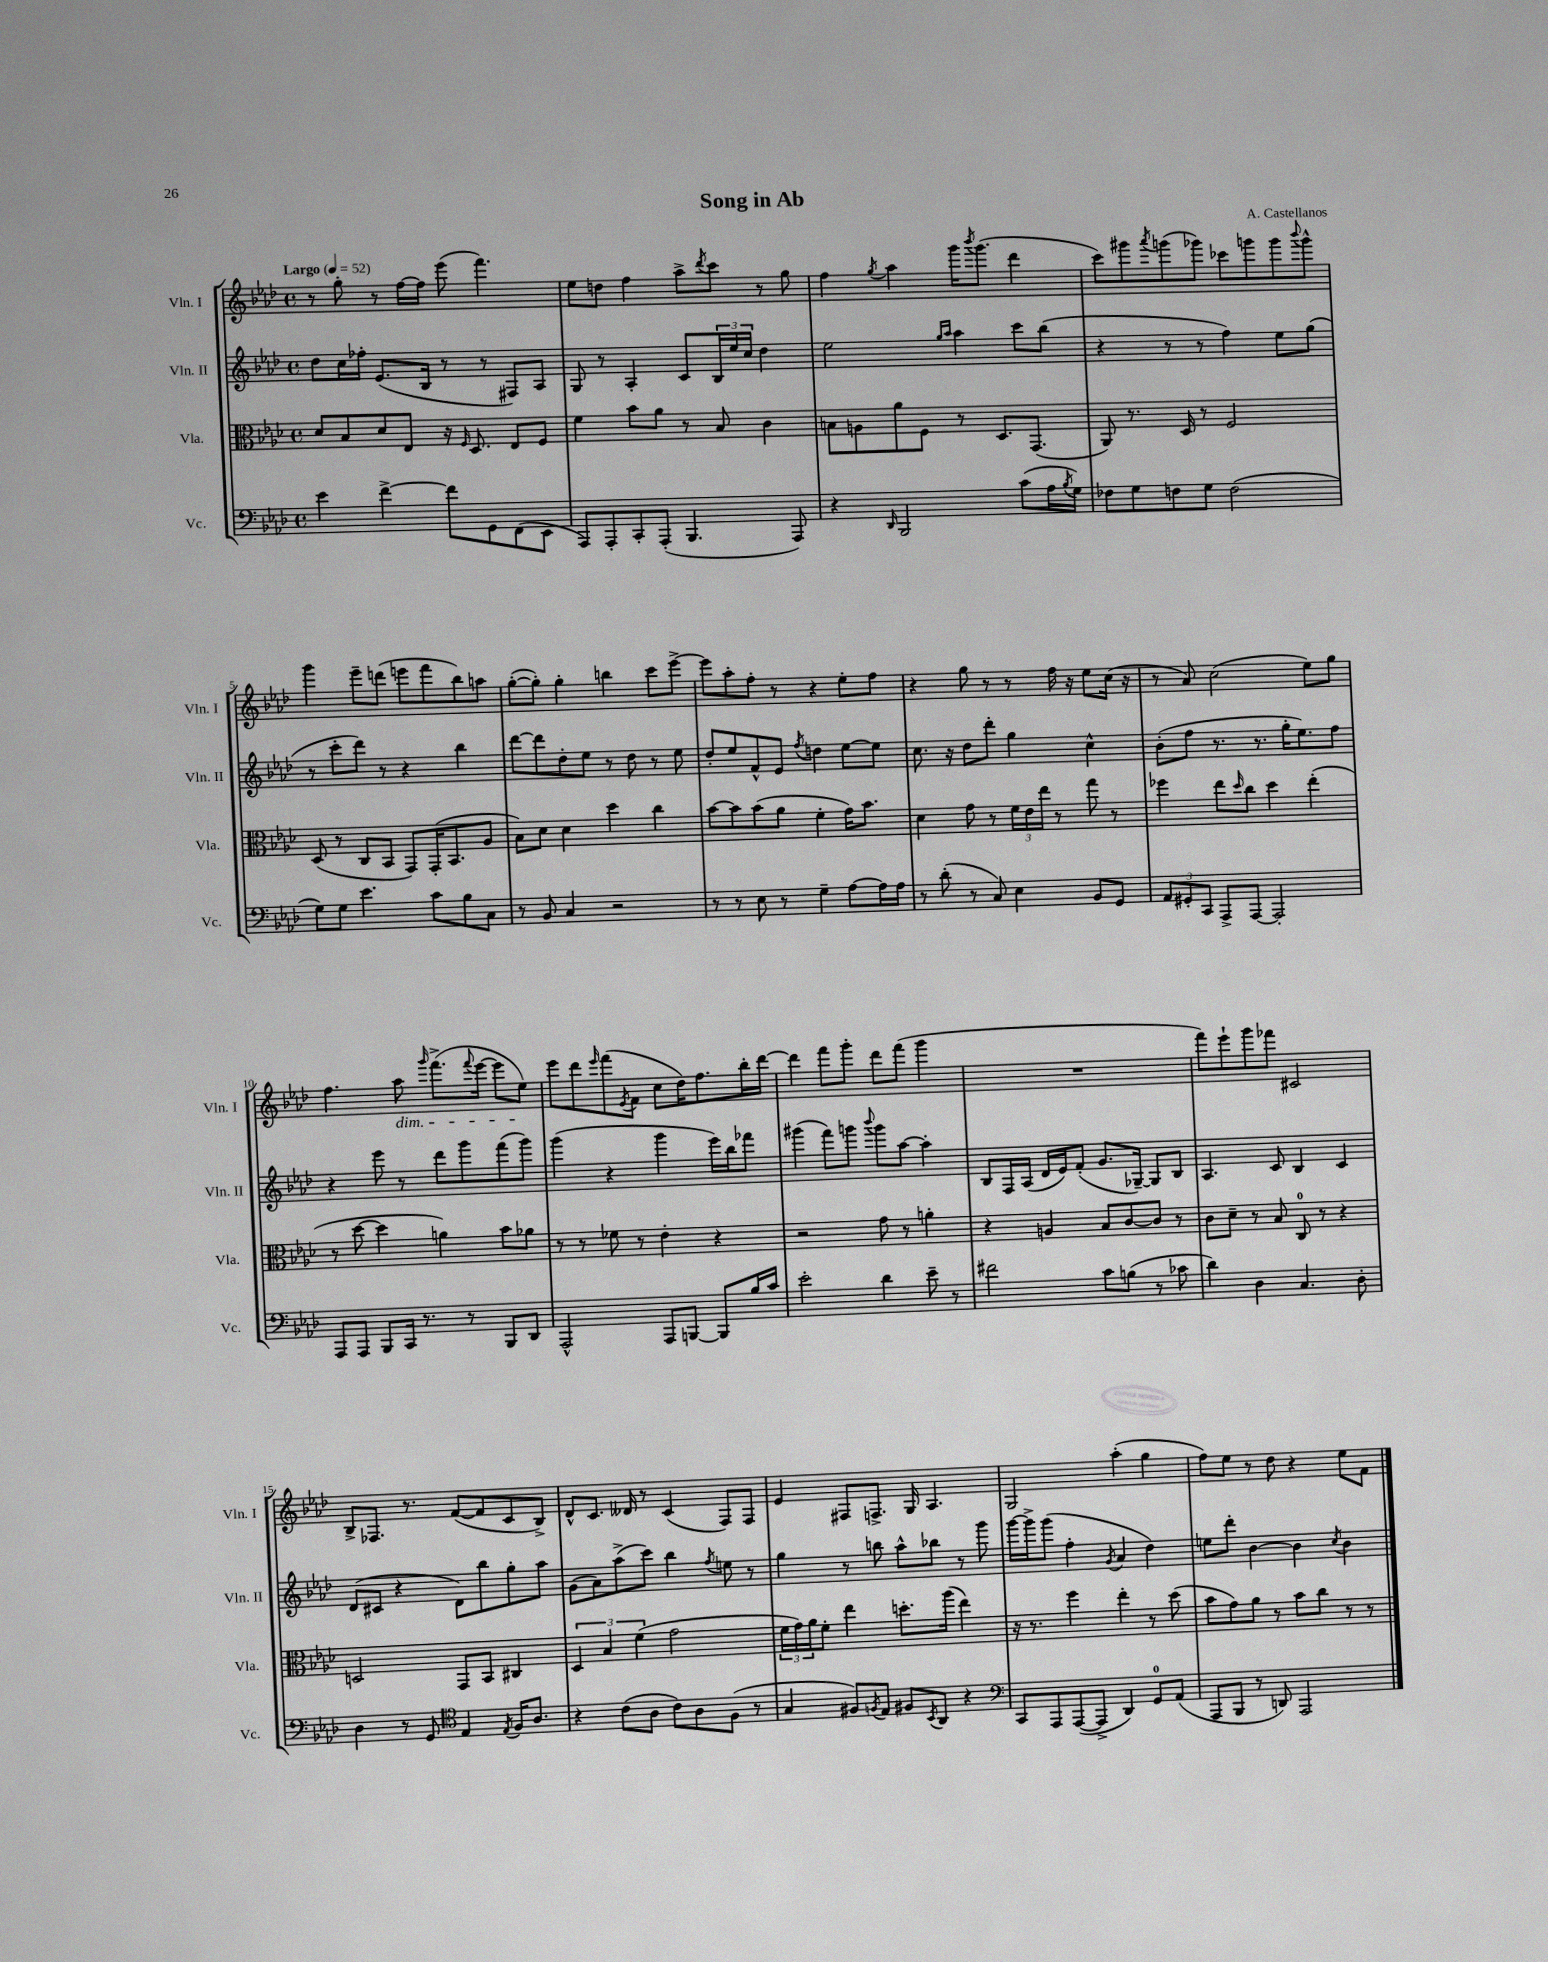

**kern	**kern	**kern	**kern
*staff4	*staff3	*staff2	*staff1
*clefF4	*clefC3	*clefG2	*clefG2
*k[b-e-a-d-]	*k[b-e-a-d-]	*k[b-e-a-d-]	*k[b-e-a-d-]
*M4/4	*M4/4	*M4/4	*M4/4
*met(c)	*met(c)	*met(c)	*met(c)
*MM52	*MM52	*MM52	*MM52
4e-	8d-	8dd-	8r
.	8B-	16cc	8gg'
.	.	16ff-'	.
[4f^	8d-	(8.e-	8r
.	8E-	.	[16ff
.	.	16B-	16ff]
8f]	16r	8r	(8eee-
.	16qqF	.	.
.	8.D-	.	.
8GG	.	8r	4.fff)
(8FF	8E-	8F#)	.
8EE-	8F	8A-	.
=	=	=	=
8AAA-)	4f	8G	8ee-
8AAA-'	.	8r	8dd
8CC'	8b-	4A-'	4ff
(8AAA-'	8a-	.	.
4.BBB-	8r	8c	8aa-^
.	.	.	8qddd-
.	8B-	24B-	8ccc
.	.	24ee-	.
.	.	24cc	.
.	4c	4dd-	8r
8AAA-)	.	.	8gg
=	=	=	=
4r	8B	2ee-	4ff
.	8A	.	.
16qqDD-	.	.	8qgg
2BBB-	8a-	.	4aa-
.	8F	.	.
.	.	16qqgg	.
.	.	16qqaa-	.
.	8r	4aa-	16ggg
.	.	.	8qbbb-
.	.	.	(8.ggg
.	8.D-	.	.
(8c	.	8ccc	4ddd-
.	(8.GG	.	.
16A-	.	(8bb-	.
8qB-	.	.	.
16G)	.	.	.
=	=	=	=
8F-	8AA-)	4r	8ccc)
8G	8.r	.	8ggg#
.	.	.	8qaaa-
8F	.	8r	(8ggg
.	16D-	.	.
8G	8r	8r	8ggg-)
(2F	2F	4ff)	8ccc-
.	.	.	8ggg
.	.	8ee-	8ggg
.	.	.	8qqbbb-
.	.	(8gg	8ggg^^
=	=	=	=
8G)	(8D-	8r	4ggg
8G	8r	8ccc'	.
4.e-	8C	8ddd-)	8eee-~
.	8BB-	8r	(8ddd
.	8GG)	4r	8eee
8c	(16GG'	.	8fff
.	8.BB-	.	.
8B-	.	4bb-	8bb-)
8C	8A-	.	8aa
=	=	=	=
8r	8B-)	[8ddd-	([8gg'
8BB-	8d-	8ddd-]	8gg'])
4C	4d-	8dd-'	4gg'
.	.	8ee-	.
2r	4dd-	8r	4bb
.	.	8dd-	.
.	4cc	8r	8ccc
.	.	8ee-	[8eee-^
=	=	=	=
8r	[8b-	8dd-'	8eee-]
8r	8b-]	8ee-	8aa-'
8E-	(8b-	8f^^	8ff'
8r	8a-	8e-	8r
.	.	8qff	.
4G~	4f'	4dd	4r
[8A-	16g)	[8ee-	8ee-'
.	8.b-	.	.
16A-]	.	8ee-]	8ff
16A-	.	.	.
=	=	=	=
8r	4d-	8.cc	4r
(8d-'	.	.	.
.	.	16r	.
8r	8g	8dd-	8gg
8C)	8r	8ddd-'	8r
4E-	24f	4gg	8r
.	24e-	.	.
.	24ee-	.	.
.	8r	.	16ff
.	.	.	16r
8BB-	8gg	4cc^^	8ee-
8GG	8r	.	(16cc
.	.	.	16r
=	=	=	=
12AA-	4ff-	(8b-'	8r
12GG#'	.	.	.
.	.	8ff	8a-)
12CC	.	.	.
8AAA-^	8ee-	8.r	(2cc
.	16qqdd-	.	.
[8AAA-	8cc	.	.
.	.	8.r	.
2AAA-']	4dd-	.	.
.	.	16gg'	.
.	.	8.ee-)	.
.	(4ee-'	.	8ee-)
.	.	8ff	8gg
=	=	=	=
8AAA-	8r	4r	4.ff
8AAA-	[8dd-	.	.
8BBB-	4dd-]	8eee-	.
16CC	.	8r	8aa-
8.r	.	.	.
.	.	.	16qqggg
.	4a)	8ddd-	(8.fff^
8r	.	8ggg	.
.	.	.	8qqfff
.	.	.	[16eee-
8BBB-	8b-	(8fff	8eee-]
8DD-	8a-	8ggg)	8ee-)
=	=	=	=
2AAA-^^	8r	(4ggg	8eee-
.	8r	.	8ddd-
.	.	.	16qqeee-
.	8f-	4r	(8fff
.	.	.	8qe-
.	8r	.	8f
8AAA-	4e-'	4ggg	8cc
[8BBB	.	.	16dd-)
.	.	.	8.ff
8BBB]	4r	16eee-)	.
.	.	16bb-	.
16B-	.	8fff-	16bb-'
16c	.	.	[16ddd-
=	=	=	=
2e-'	2r	(4ggg#	4ddd-]
.	.	8fff)	8fff
.	.	8ggg	8ggg'
.	.	8qqbbb-	.
4d-	8g	8ggg	8ddd-
.	8r	[8aa-	(8fff
8e-~	4a'	4aa-']	4ggg
8r	.	.	.
=	=	=	=
2f#	4r	8B-	1r
.	.	16F	.
.	.	(16A-	.
.	4A	16d-	.
.	.	16e-)	.
.	.	(8f'	.
8c	8B-	8.g	.
(8B	[8c	.	.
.	.	[16G-~)	.
8r	8c]	8G-]	.
8c-	8r	8B-	.
=	=	=	=
4d-)	8c	4.A-	8fff)
.	8d-~	.	8eee-`
4D-	8r	.	8ggg
.	8B-	8c	8fff-
4.C	8C	4B-	2c#
.	8r	.	.
.	4r	4c	.
8D-'	.	.	.
=	=	=	=
4D-	2D	(8d-	8B-^
.	.	8c#	8.F-
8r	.	4r	.
.	.	.	8.r
8GG	.	.	.
*clefC4	*	*	*
4E-	8GG	8d-)	([8f
.	8BB-	8bb-	8f]
8qE-	.	.	.
16F	4C#	8gg'	8c
8.A-	.	.	.
.	.	8aa-	8B-^)
=	=	=	=
4r	6D-	(8g	8d-^^
.	.	8a-)	8.c
.	6B-	.	.
(8c	.	(8aa-^	.
.	.	.	16d--
.	(6f	.	.
8A-	.	8ccc)	8r
8c)	2g	4bb-	(4c
8A-	.	.	.
.	.	8qff	.
(8F	.	8ee	8F)
8r	.	8r	8F
=	=	=	=
4G	24f	4gg	4e-
.	24g)	.	.
.	24a-	.	.
.	8f'	.	.
8F#)	4ee-	8r	8F#
8qF	.	.	.
8E-	.	8bb	8.F^
8F#	8.dd'	8aa-^^	.
.	.	.	16G
8qBB-	.	.	.
8AA-	.	8bb-	4.A-
.	(16aa-	.	.
4r	4ee-)	8r	.
.	.	8ggg	.
=	=	=	=
*clefF4	*	*	*
8CC	16r	[16ggg	2G
.	8.r	16ggg^]	.
8AAA-	.	(8ggg	.
([8AAA-	4ff	4ff'	.
8AAA-^]	.	.	.
.	.	8qg	.
4DD-)	4ee-'	4a-	(4aa-'
8GG	8r	4dd-)	4gg
(8AA-	(8dd-	.	.
=	=	=	=
8AAA-	8b-	8ee	8ff)
8BBB-	8g)	8ddd-'	8ee-
8r	8a-	[4b-	8r
8DD)	8r	.	8dd-
2AAA-	8b-	4b-]	4r
.	8cc	.	.
.	.	8qcc	.
.	8r	4b-	8ee-
.	8r	.	8f
==	==	==	==
*-	*-	*-	*-
